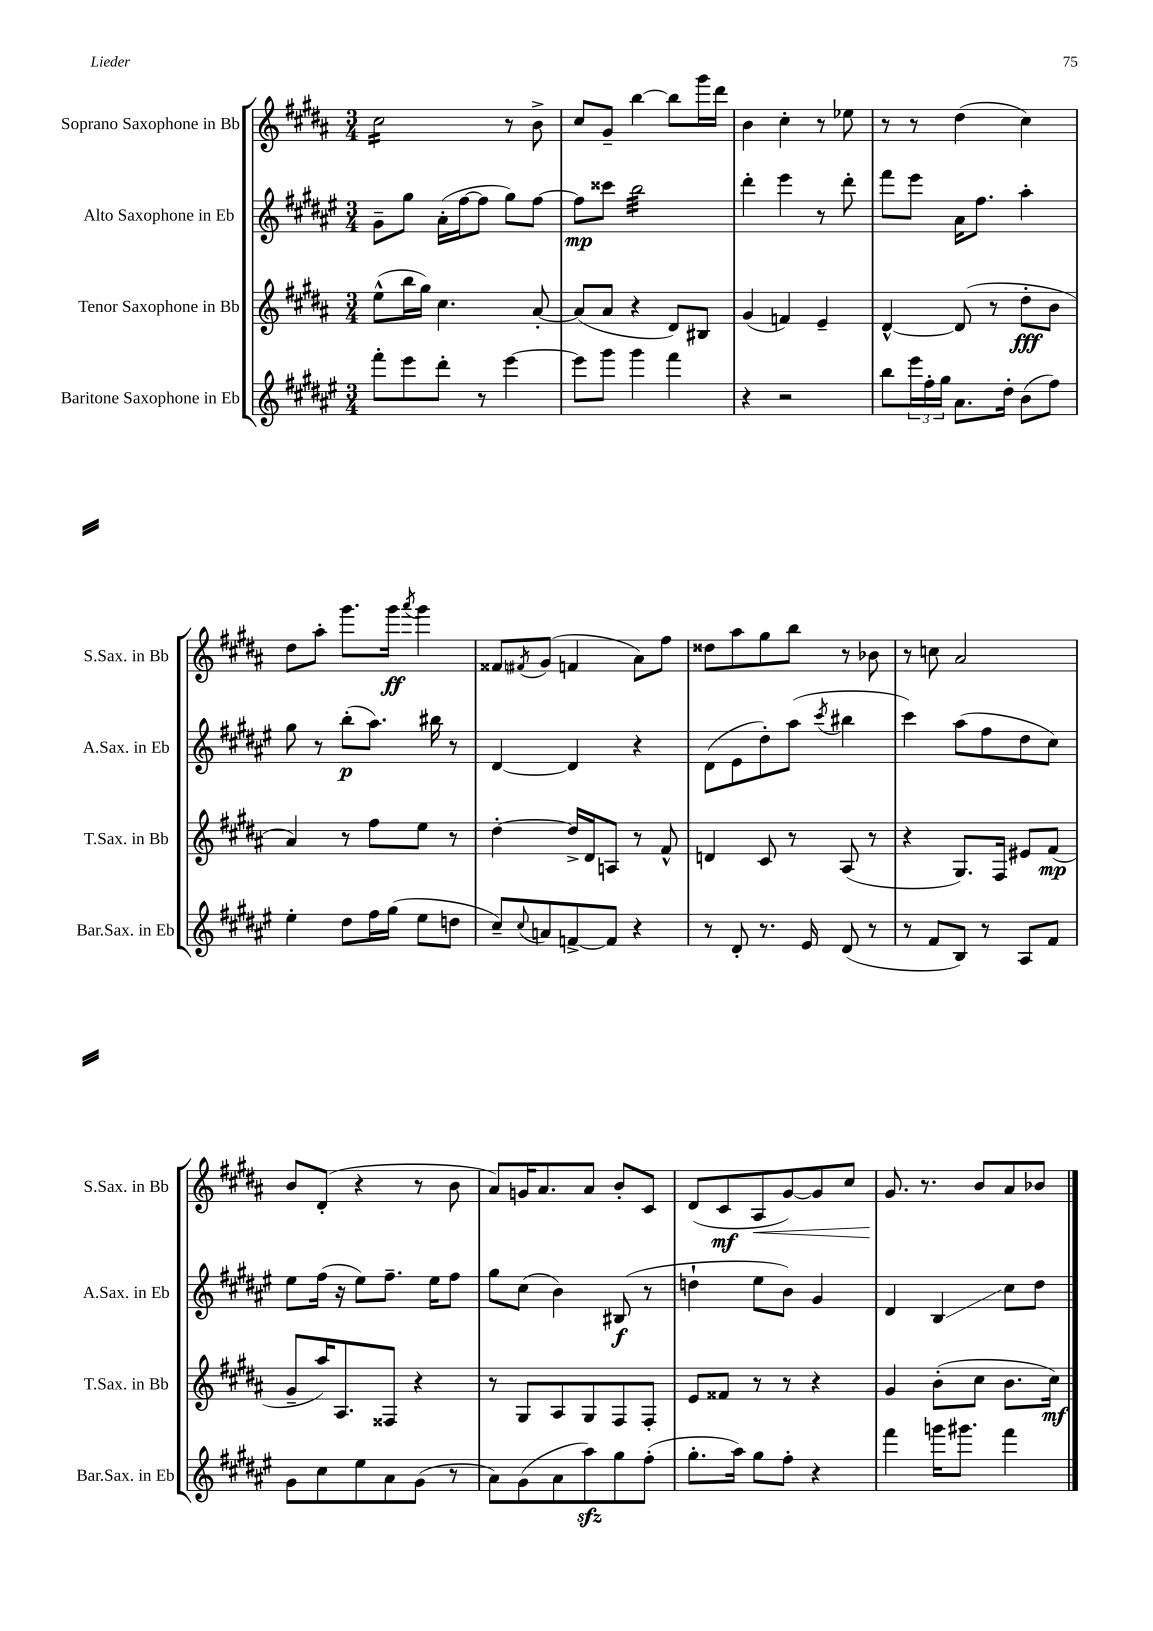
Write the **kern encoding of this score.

**kern	**kern	**kern	**kern
*staff4	*staff3	*staff2	*staff1
*clefG2	*clefG2	*clefG2	*clefG2
*k[f#c#g#d#a#e#]	*k[f#c#g#d#a#]	*k[f#c#g#d#a#e#]	*k[f#c#g#d#a#]
*M3/4	*M3/4	*M3/4	*M3/4
8fff#'	(8ee^^	8g#~	2cc#
8eee#	16bb	8gg#	.
.	16gg#)	.	.
8ddd#'	4.cc#	(16a#'	.
.	.	[16ff#	.
8r	.	8ff#]	.
[4eee#	.	8gg#)	8r
.	[8a#'	[8ff#	8b^
=	=	=	=
8eee#]	(8a#]	8ff#]	8cc#
8ggg#	8a#	8ccc##	8g#~
4ggg#	4r	2bb	[4bb
4fff#	8d#)	.	8bb]
.	8B#	.	16ggg#
.	.	.	16ddd#
=	=	=	=
4r	(4g#	4ddd#'	4b
2r	4f)	4eee#	4cc#'
.	4e~	8r	8r
.	.	8ddd#'	8ee-
=	=	=	=
8bb	[4d#^^	8fff#	8r
24eee#	.	8eee#	8r
24ff#'	.	.	.
24gg#	.	.	.
8.a#	(8d#]	16a#	(4dd#
.	.	8.ff#	.
.	8r	.	.
16dd#'	.	.	.
(8b	8dd#'	4aa#'	4cc#)
8ff#)	8b	.	.
=	=	=	=
4ee#'	4a#)	8gg#	8dd#
.	.	8r	8aa#'
8dd#	8r	(8bb'	8.ggg#
16ff#	8ff#	8.aa#)	.
(16gg#	.	.	16ggg#
.	.	.	8qaaa#
8ee#	8ee	.	4ggg#
.	.	16bb#	.
8dd	8r	8r	.
=	=	=	=
8cc#~)	[4dd#'	[4d#	8f##
8qqcc#	.	.	8qf#
8a	.	.	(8g#
[8f^	16dd#^]	4d#]	4f
.	16d#	.	.
8f]	8A	.	.
4r	8r	4r	8a#)
.	8f#^^	.	8ff#
=	=	=	=
8r	4d	(8d#	8dd##
8d#'	.	8e#	8aa#
8.r	8c#	8dd#')	8gg#
.	8r	(8aa#	8bb
16e#	.	.	.
.	.	8qccc#	.
(8d#	(8A#	4bb#	8r
8r	8r	.	8b-
=	=	=	=
8r	4r	4ccc#)	8r
8f#	.	.	8cc
8B)	8.G#)	(8aa#	2a#
8r	.	8ff#	.
.	16F#	.	.
8A#	8e#	8dd#	.
8f#	(8f#	8cc#)	.
=	=	=	=
8g#	8g#~	8ee#	8b
8cc#	16aa#)	(16ff#	(8d#'
.	8.A#	16r	.
8ee#	.	8ee#)	4r
8a#	8F##	8.ff#~	.
(8g#	4r	.	8r
.	.	16ee#	.
8r	.	8ff#	8b
=	=	=	=
8a#)	8r	8gg#	8a#)
(8g#	8G#	(8cc#	16g
.	.	.	8.a#
8a#	8A#	4b)	.
8aa#)	8G#	.	8a#
8gg#	8F#	(8B#	8b'
(8ff#'	8F#'	8r	8c#
=	=	=	=
8.gg#'	8e	4dd`	(8d#
.	8f##	.	8c#
16aa#)	.	.	.
8gg#	8r	8ee#	8A#
8ff#'	8r	8b)	[8g#)
4r	4r	4g#	8g#]
.	.	.	8cc#
=	=	=	=
4fff#	4g#	4d#	8.g#
.	.	.	8.r
16ggg	(8b'	4B	.
8.ggg#	.	.	.
.	8cc#	.	8b
4fff#	8.b	8cc#	8a#
.	.	8dd#	8b-
.	16cc#)	.	.
==	==	==	==
*-	*-	*-	*-
